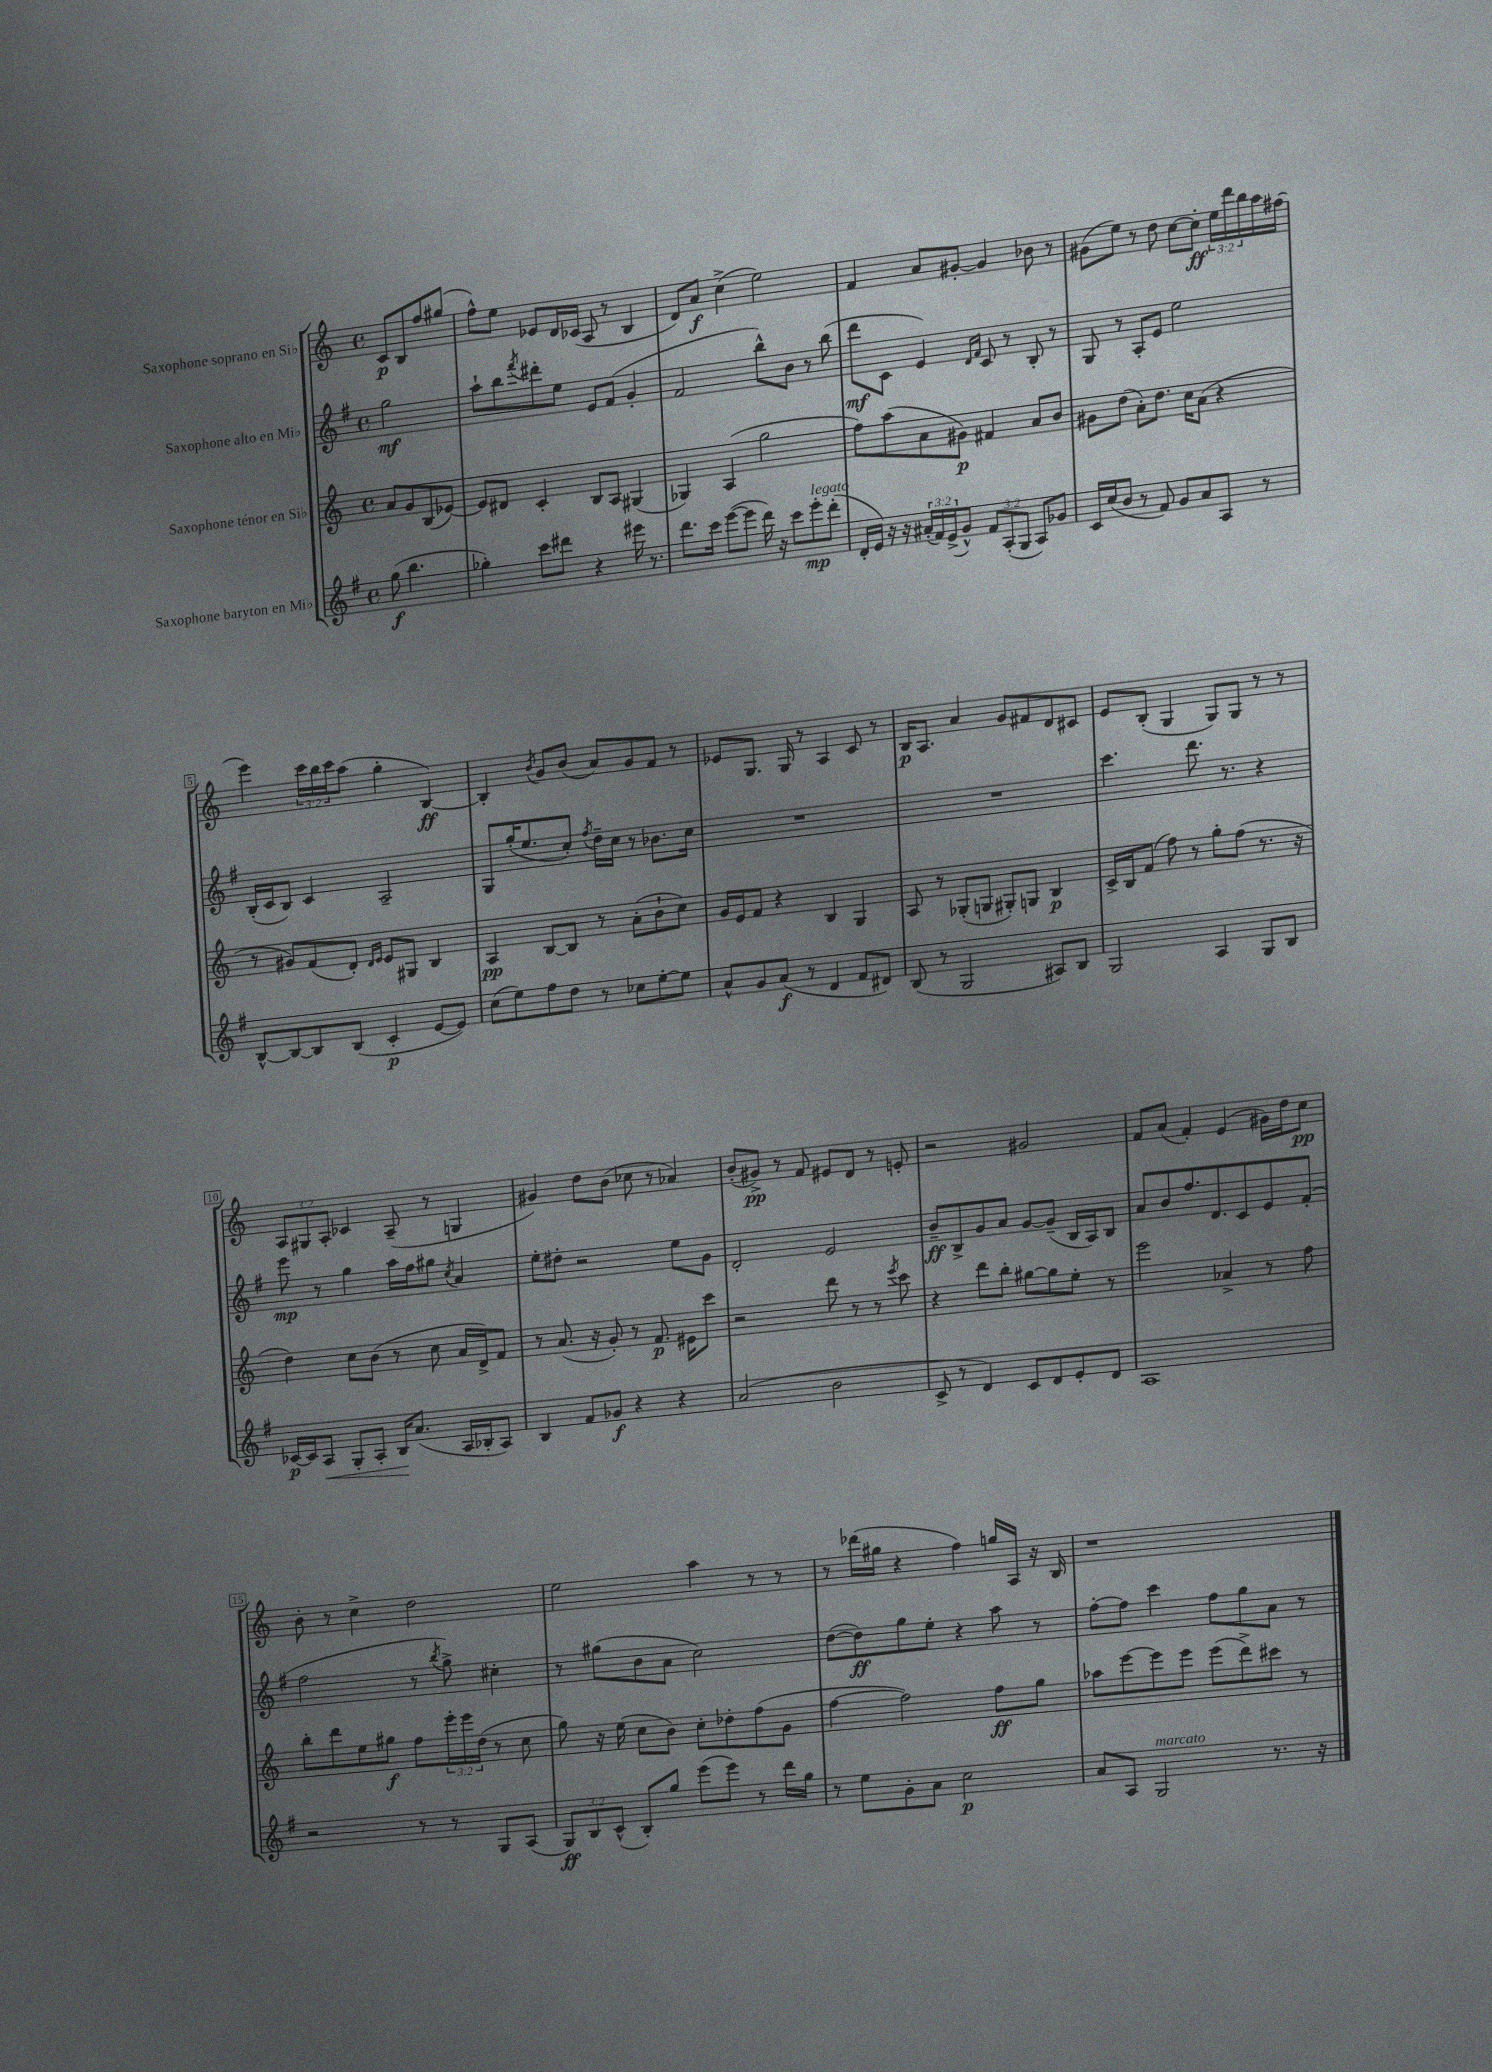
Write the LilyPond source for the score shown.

<<
\new StaffGroup <<
\new Staff = "s0" \with { instrumentName = "Saxophone soprano en Sib" } {
    \clef treble \key c \major \defaultTimeSignature \time 4/4 \override Staff.TupletNumber.text = #tuplet-number::calc-fraction-text \partial 2
    c'8\p b8 f''8 gis''8( |
    f''8-^) e''8 ees'8 d'16 ces'16( a8 r8 b4 |
    d'8) a'8\f c''4->( e''2) |
    f'4 a'8 gis'8~-. gis'4 bes'8 r8 |
    gis'8( e''8) r8 d''8 c''8~ c''8-.\ff \tuplet 3/2 { e''16 d'''16 b''16 } a''16 fis''16( |
    e'''4) \tuplet 3/2 { c'''16 b''16 c'''16 } a''8( g''4-. b4~\ff) |
    b4-. \acciaccatura { b'8 } g'8 b'8( a'8) g'8 f'8 r8 |
    ees'8 g8. g16 r8 a4 c'8 r8 |
    b16\p a8. a'4 g'8 fis'8 d'8 cis'8 |
    e'8 b8-.( g4 g8) g8 r8 r8 |
    \tuplet 3/2 { a8 gis8 a8-. } ces'4 a8--( r8 g4 |
    gis'4) d''8 b'8( ces''8 r8 aes'4) |
    b'8-.( gis'8->\pp) r8 f'8 eis'8 d'8 r8 e'8-. |
    r2 gis'2 |
    f'8 a'8( f'4-.) e'4( gis'16) d''16 c''8\pp |
    b'8-. r8 c''4-> d''2 |
    e''2 a''4 r8 r8 |
    r8 des'''16( gis''16 r4 f''4) g''16 a16 r16 b16 |
    r1 \bar "|." |
}
\new Staff = "s1" \with { instrumentName = "Saxophone alto en Mib" } {
    \clef treble \key g \major \defaultTimeSignature \time 4/4 \partial 2
    g''2\mf |
    a''8-! b''8 \acciaccatura { fis'''8 } dis'''8-. e''8 e'8 fis'8( g'4-. |
    fis'2 b''8-^) b'8 r8 b''8( |
    d'''8\mf c'8 e'4) \grace { d'16 fis'16 } c'8 r8 b8-. r8 |
    g8 r8 a8-. e'8 e''2 |
    b16-.( c'16 b8) c'4 a2-- |
    g8 g''16-.( e''8. c''8-.) \acciaccatura { fis''8 } d''16-- c''16 r8 bes'8. c''16 |
    R1 |
    R1 |
    c'''4. d'''8. r8. r4 |
    e'''8\mp r8 g''4 a''16 fis''16 gis''8 \acciaccatura { c''8 } a'4 |
    e''8-. dis''8-. r2 e''8 g'8 |
    d'2-. e'2 |
    b'8--\ff b8-> g'8 a'8 g'8~ g'8--( b16 a16) b8 |
    a'8 b'8 fis''8. d'8. c'8 e'8 fis'8-.( |
    fis''2 r8 \acciaccatura { b''8 } g''8->) cis''4-. |
    r8 gis''8( b'8 a'8 c''2) |
    d''8~( d''8\ff) g''8 e''8-. r4 a''8 r8 |
    fis''8~-. fis''8 c'''4 fis''8 g''8 a'8 r8 \bar "|." |
}
\new Staff = "s2" \with { instrumentName = "Saxophone ténor en Sib" } {
    \clef treble \key c \major \defaultTimeSignature \time 4/4 \override Staff.TupletNumber.text = #tuplet-number::calc-fraction-text \partial 2
    a'8 g'8 b8( ees'8~) |
    ees'8 dis'8 c'4-. b8 a8 gis4( |
    ges4) a4( g''2 |
    f''8) a''8( a'8 gis'8\p) fis'4 a'8 b'8 |
    gis'8 d''8( a'8-.) d''8. c''16 a'8( r4 |
    r8 gis'8) f'8( d'8-.) \grace { d'16 e'16 } e'8 gis8 b4 |
    a4\pp b8~ b8 r8 a'8-.( b'8-! c''8) |
    g'16 e'16 f'8 r4 b4 g4 |
    a8 r8 ges8-.( g8 gis8-.) g8 b4\p |
    c'16-> b16 f'8( f''8) r8 g''8-. f''8( r8. r16 |
    d''4) c''8 b'8( r8 c''8 a'16 d'16->) f'8 |
    r8 a'8.( r16 g'8-.) r8 f'8.\p eis'16 c'''8 |
    r2 d'''8 r8 r8 \acciaccatura { e'''8 } c'''8 |
    r4 d'''8 b''8-. gis''8~ gis''8 e''8-. r8 |
    e'''2 aes'4-> r8 f''8 |
    b''8-. d'''8 e''8 gis''8\f f''8 \tuplet 3/2 { e'''16-. e'''16 d''16( } r8 c''8 |
    g''8) r16 e''16( c''8 b'8) c''8-. des''8-. f''8( g'8 |
    f''4~ f''2) f''8\ff g''8 |
    aes''8 e'''8~ e'''8 e'''8 e'''8( d'''8->) cis'''8 r8 \bar "|." |
}
\new Staff = "s3" \with { instrumentName = "Saxophone baryton en Mib" } {
    \clef treble \key g \major \defaultTimeSignature \time 4/4 \override Staff.TupletNumber.text = #tuplet-number::calc-fraction-text \partial 2
    g''8\f( b''4. |
    ges''4-.) c'''8 dis'''8 r4 eis'''16 r8. |
    d'''8. c'''16 e'''8~( e'''8 d'''16) r16 c'''8 e'''8-.\mp^\markup { \italic "legato" } d'''8-.( |
    d'16-. e'16) r16 r16 \tuplet 3/2 { ais'16-.( fis'16) e'16->( } g'8-^) \tuplet 3/2 { fis'8 a8-.( g8 } a8) ges'8 |
    c'16 c''16( b'8 r8 fis'8) g'8 a'8 a8 r8 |
    b8~-^ b8~ b8 b8( c'4-.\p e'8~ e'8) |
    c''8( e''8) fis''8 d''8 r8 ces''8 e''8~-. e''8 |
    a'8-^ g'8 a'8\f( r8 d'4 fis'8 dis'8) |
    b8( r8 g2 ais8) b8 |
    g2 a4 g8 b8 |
    ces'16~\p ces'16 a8\< g8-. a8-. b16\! a'8.( a16 bes16-. a8) |
    b4 fis'8 ges'8\f r4 r4 |
    a'2( b'2 |
    c'8-> r8 d'4) c'8 d'8 e'8-. d'8 |
    a1 |
    r2 r8 r8 g8 a8( |
    \tuplet 3/2 { g8\ff) b8 c'8-^( } b8-.) g''8 e'''8( e'''8) r8 d'''16 g''16 |
    r8 e''8 g'8-. a'8 c''2\p |
    a'8 a8 g2^\markup { \italic "marcato" } r8. r16 \bar "|." |
}
>>
>>
\layout { \context { \Score \override BarNumber.stencil = #(make-stencil-boxer 0.1 0.3 ly:text-interface::print) } }
